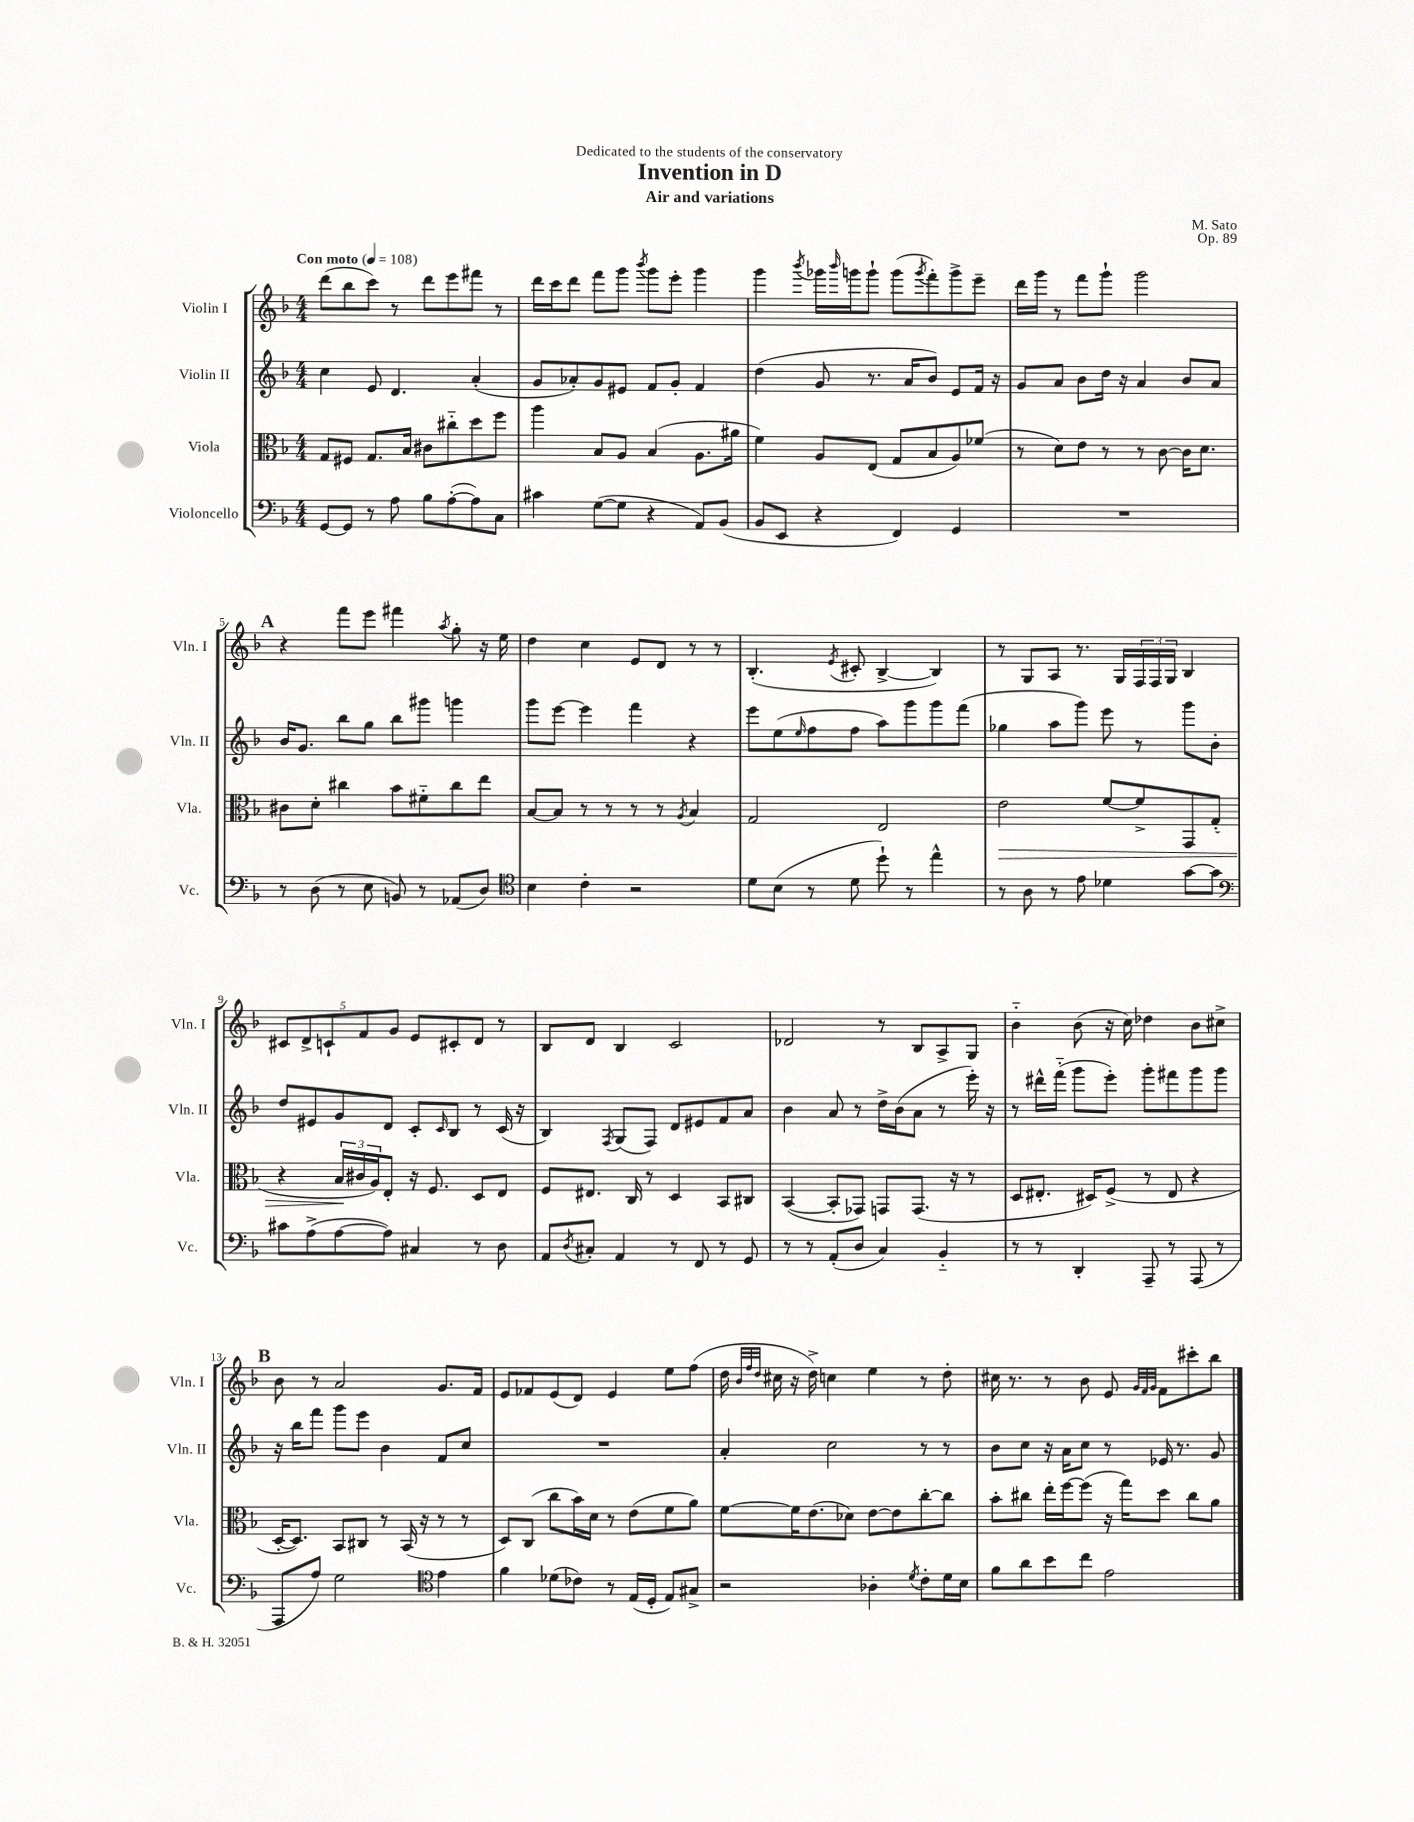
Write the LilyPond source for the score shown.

\header { title = "Invention in D" composer = "M. Sato" subtitle = "Air and variations" dedication = "Dedicated to the students of the conservatory" opus = "Op. 89" }
<<
\new StaffGroup <<
\new Staff = "s0" \with { instrumentName = "Violin I" shortInstrumentName = "Vln. I" } {
    \clef treble \key f \major \numericTimeSignature \time 4/4 \tempo "Con moto" 4 = 108
    d'''8( bes''8 c'''8) r8 d'''8 e'''8 fis'''8 r8 |
    d'''16 c'''16 d'''8 f'''8 g'''8 \acciaccatura { bes'''8 } g'''8 e'''8-. g'''4 |
    g'''4 \acciaccatura { bes'''8 } ges'''16 \grace { bes'''16 } g'''16 g'''8-! g'''8( \acciaccatura { g'''8 } f'''8-.) g'''8-> e'''8-- |
    d'''16 g'''16 r8 f'''8 g'''8-! g'''2 |
    \mark \markup { \bold "A" } r4 f'''8 e'''8 fis'''4 \acciaccatura { a''8 } g''8-. r16 e''16 |
    d''4 c''4 e'8 d'8 r8 r8 |
    bes4.-.( \acciaccatura { e'8 } cis'8-. bes4~-> bes4) |
    r8 g8 a8 r8. g16 \tuplet 3/2 { f16 f16 g16 } bes4 |
    \tuplet 5/4 { cis'8 d'8-> c'8-! f'8 g'8 } e'8 cis'8-. d'8 r8 |
    bes8 d'8 bes4 c'2 |
    des'2 r8 bes8 a8-> g8 |
    bes'4-_ bes'8( r16 c''16) des''4 bes'8 cis''8-> |
    \mark \markup { \bold "B" } bes'8 r8 a'2 g'8. f'16 |
    e'8 fes'8 e'8( d'8) e'4 e''8 f''8( |
    d''16 \grace { bes'32 f''32 d''32 } cis''16 r16 d''16->) c''4 e''4 r8 d''8-. |
    cis''16 r8. r8 bes'8 e'8 \grace { g'32 f'32 g'32 } f'8 cis'''8-. bes''8 \bar "|." |
}
\new Staff = "s1" \with { instrumentName = "Violin II" shortInstrumentName = "Vln. II" } {
    \clef treble \key f \major \numericTimeSignature \time 4/4
    c''4 e'8 d'4. a'4-.( |
    g'8 aes'8-.) g'8 eis'8 f'8 g'8-. f'4 |
    d''4( g'8 r8. a'16 bes'8) e'8 f'16 r16 |
    g'8 a'8 bes'8 d''16 r16 a'4 bes'8 a'8 |
    \mark \markup { \bold "A" } bes'16 g'8. bes''8 g''8 bes''8 gis'''8 g'''4 |
    g'''8 e'''8~ e'''4 f'''4 r4 |
    e'''8 e''8( \grace { e''16 } f''8 f''8 a''8) g'''8 g'''8 f'''8( |
    ges''4 a''8 g'''8) e'''8 r8 g'''8 bes'8-. |
    d''8 eis'8 g'8 d'8 c'8-. \grace { c'16 } bes8 r8 c'16( r16 |
    bes4) \acciaccatura { f8 } g8( f8) d'8 eis'8 f'8 a'8 |
    bes'4 a'8 r8 d''16-> bes'16( a'8 r8 e'''16-.) r16 |
    r8 dis'''16-^ f'''16-_( g'''8 e'''8-.) g'''8-. fis'''8 g'''8 g'''8 |
    \mark \markup { \bold "B" } r16 bes''16 f'''8 g'''8 e'''8 bes'4 f'8 c''8 |
    R1 |
    a'4-. c''2 r8 r8 |
    bes'8 c''8 r16 a'16 c''8 r8 ees'16 r8. g'8 \bar "|." |
}
\new Staff = "s2" \with { instrumentName = "Viola" shortInstrumentName = "Vla." } {
    \clef alto \key f \major \numericTimeSignature \time 4/4
    g8 fis8 g8. bes16 cis'8 cis''8-_ d''8 f''8 |
    a''4 bes8 a8 bes4( a8. ais'16 |
    f'4) a8 e8( g8 bes8 a8) fes'8( |
    r8 d'8) e'8 r8 r8 c'8~ c'16 d'8. |
    \mark \markup { \bold "A" } cis'8 d'8-. cis''4 bes'8 fis'8-_ cis''8 e''8 |
    bes8~ bes8 r8 r8 r8 r8 \acciaccatura { a8 } bes4 |
    g2 e2 |
    e'2\> f'8~ f'8-> g,8 g8-.( |
    r4 \tuplet 3/2 { bes16\! cis'16 a16) } e8-. r16 f8. d8 e8 |
    f8 eis8. c16 r8 d4 bes,8 cis8 |
    bes,4~( bes,8-. ges,8) g,8 g,8.( r16 r8 |
    d8 eis8.-. dis16) f8->( r8 eis8 r4 |
    \mark \markup { \bold "B" } d16~-. d8.) bes,8 cis8 r8 bes,16( r16 r8 r8 |
    d8) c8( c''8 bes'16) d'16 r8 e'8( f'8 a'8) |
    f'8~ f'16 e'8.( des'8) e'8~ e'8 c''8~-. c''8 |
    bes'8-. cis''8 e''16-. f''16~ f''8( r16 g''16) d''8 cis''8 a'8 \bar "|." |
}
\new Staff = "s3" \with { instrumentName = "Violoncello" shortInstrumentName = "Vc." } {
    \clef bass \key f \major \numericTimeSignature \time 4/4
    g,8~ g,8 r8 a8 bes8 a8~-.( a8) c8 |
    cis'4 g8~( g8 r4 a,8) bes,8( |
    bes,8 e,8 r4 f,4) g,4 |
    R1 |
    \mark \markup { \bold "A" } r8 d8( r8 e8 b,8) r8 aes,8( d8) |
    \clef tenor bes4 c'4-. r2 |
    d'8 bes8( r8 d'8 d''8-!) r8 e''4-^ |
    r8 a8 r8 e'8 des'4 g'8~ g'8 |
    \clef bass cis'8 a8->( a8~ a8) cis4 r8 d8 |
    a,8 \acciaccatura { d8 } cis8-. a,4 r8 f,8 r8 g,8 |
    r8 r8 a,8-.( d8 c4) bes,4-_ |
    r8 r8 d,4-. a,,8-- r8 a,,8( r8 |
    \mark \markup { \bold "B" } a,,8 a8) g2 \clef tenor e'4 |
    f'4 des'8( ces'8) r8 e16( d16-. e8) gis8-> |
    r2 aes4-. \acciaccatura { d'8 } c'8-. d'16 bes16 |
    f'8 a'8 bes'8 c''8 e'2 \bar "|." |
}
>>
>>
